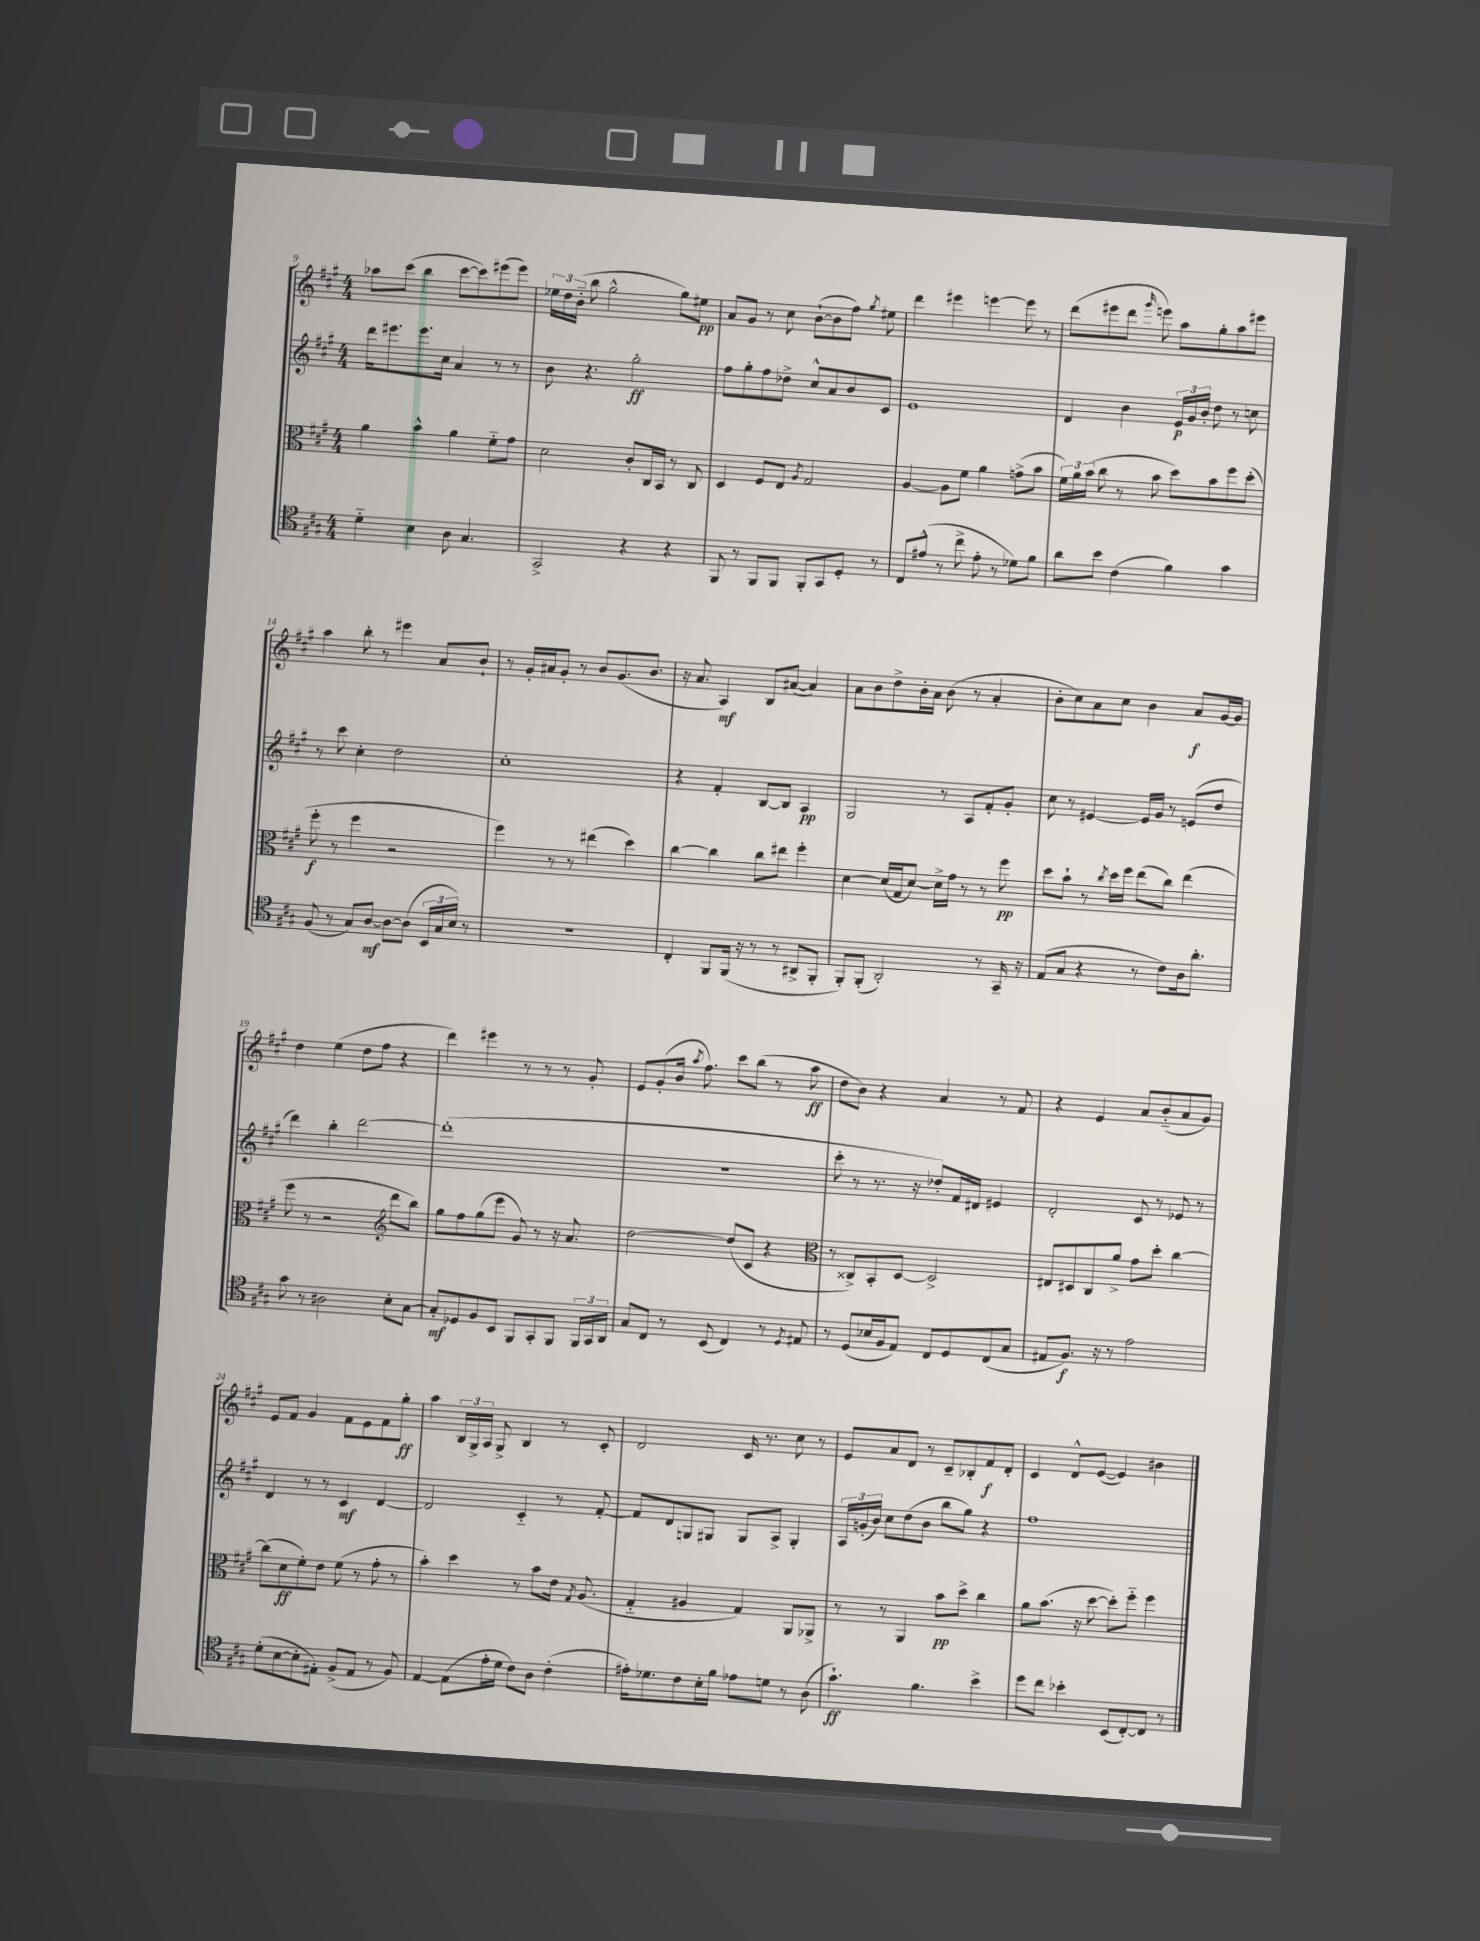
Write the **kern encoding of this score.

**kern	**kern	**kern	**kern
*staff4	*staff3	*staff2	*staff1
*clefC4	*clefC3	*clefG2	*clefG2
*k[f#c#g#]	*k[f#c#g#]	*k[f#c#g#]	*k[f#c#g#]
*M4/4	*M4/4	*M4/4	*M4/4
4d'~	4a	16ddd	8aa-
.	.	8.eee#	.
.	.	.	(8ccc#
4B	4b^^	8.eee#	4bb
.	.	16cc#	.
8A	4a	4a	[8ccc#
4.G#	.	.	8ccc#])
.	8f#'~	8r	(8eee#
.	8g#	8r	8eee#)
=	=	=	=
2GG#^	2d	8b	24ee-
.	.	.	24dd
.	.	.	(24b'~
.	.	4.r	8bb
.	.	.	2gg#^^
4r	8c#'	2gg#'	.
.	16C#	.	.
.	16BB	.	.
4r	8r	.	8gg#)
.	8C#	.	8ee#
=	=	=	=
8FF#	4D	8ff#	8a
8r	.	8gg#'	8g#
8FF#	8F#	8ff#	8r
8FF#	8E	8dd-^	8cc#
.	8qA	.	.
8FF#'	2G#	8cc#^^	([8b`
8GG#	.	8a	8b]
8D'	.	8b	8ff#)
.	.	.	8qgg#
8r	.	8c#	8ee#
=	=	=	=
8C#	[4A	1e	4ddd
(8e#^^	.	.	.
8r	8A]	.	4eee#
8cc#^	8f#	.	.
8e#'	4a	.	[4eee
8r	.	.	.
8d-)	(8g^	.	8eee]
8f#	8b	.	8r
=	=	=	=
8a	24f#)	4d	(8ddd
.	24a	.	.
.	(24b	.	.
8b	8cc#	.	8eee#
(4c#	8r	4b	8ddd
.	.	.	16qqggg#
.	8b	.	8eee)
4f#)	8dd)	24e	8aa
.	.	24g#	.
.	.	24b'	.
.	8b	8dd	8gg#'
4g#	8ff#	8r	8aa
.	(8dd'	8cc	8eee#
=	=	=	=
(8F#	8ff#'	8r	4aa
8r	8r	8ccc#	.
8G#)	4ff#	4cc#'	8bb'
[8A	.	.	8r
8A_	2r	2dd	4eee#
(8A]	.	.	.
24BB	.	.	8a
24G#	.	.	.
24B)	.	.	.
8r	.	.	8b`
=	=	=	=
1r	4ff#)	1cc#'	8r
.	.	.	16g#'
.	.	.	16a#
.	8r	.	8g#'
.	8r	.	8r
.	(4ee#	.	8b
.	.	.	(8.g#
.	4dd)	.	.
.	.	.	8.b
=	=	=	=
4C#'	[4cc#	4r	16r
.	.	.	8.a
8FF#	4cc#]	4f#'	4A)
(16FF#	.	.	.
16r	.	.	.
8r	8cc#	[8B	8B
8r	8ee#	8B]	([8a#
8AA#^	4ff#'	4A	4a#])
8FF#'	.	.	.
=	=	=	=
8FF#')	[4d	2G#	8a
(8FF#'	.	.	8b
2AA')	(16d]	.	8dd^
.	16G#	.	.
.	[8d)	.	16b'
.	.	.	16a
.	16d^]	8r	(8b
.	16g#	.	.
.	8r	8A	8r
8r	8r	8f#'	4a'
16GG#~	8ff#	8g#'	.
16r	.	.	.
=	=	=	=
(8E	8dd	8cc#	8b'
8G#	8b`	8r	8cc#)
4r	8r	[4e#	8a
.	8qcc#	.	.
.	16dd	.	8cc#
.	16ff#	.	.
8r	(8ee	16e#]	4b
.	.	16g#	.
8c#)	8cc#)	8r	.
16A	(4ee	(8e	8a
8.a'	.	.	.
.	.	8dd	[16g#
.	.	.	16g#]
=	=	=	=
8g#	8ff#	4ddd)	4dd
8r	8r	.	.
2A#	2r	4bb'	(4ee
.	.	[2ddd	8dd
.	.	.	8ff#
*	*clefG2	*	*
8B'	8ddd	.	4r
[8G#	8bb)	.	.
=	=	=	=
8G#']	8gg#	(1ddd']	4ddd)
8D-	8ff#	.	.
8F#	(8gg#	.	4eee#
8BB	8eee	.	.
8FF#	8g#)	.	8r
8GG#'	8r	.	8r
8FF#	16r	.	8r
.	8.a	.	.
24FF#	.	.	8g#'
24GG#	.	.	.
24AA	.	.	.
=	=	=	=
8G#	[2dd	1r	8e
8C#	.	.	(8g#'
8r	.	.	16b
.	.	.	8qaa
.	.	.	8.ff#)
(8BB	.	.	.
4C#)	(8dd]	.	8ccc#
.	8c#	.	(8bb
8r	4r	.	8r
8qD	.	.	.
8E#	.	.	8aa
=	=	=	=
*	*clefC3	*	*
8r	8r	8ccc#'	8dd
(8D	8C##^)	8r	8b)
16B-	8BB'	8.r	4r
16F#	.	.	.
8E)	[8D	.	.
.	.	16r	.
8C#	2D^]	8dd-')	4a
8D	.	16f#	.
.	.	16d#	.
(8C#	.	4e#	8r
8G#	.	.	8f#
=	=	=	=
8E#	8E#	2d'	4r
8.F#)	8D#	.	.
.	8C#	.	4e
16r	.	.	.
8r	8a^	.	.
2e	8g#	8c#	8a
.	8dd'	8r	(8b'~
.	[4cc#	8e-	8a
.	.	8r	8g#)
=	=	=	=
(8d'	(8cc#]	4d	8e
[8B	8d	.	8f#
8B']	8f#')	8r	4g#
8E#')	8e	8r	.
(8F#^	(8f#	4c#	8f#
8E#	8r	.	8e
8r	8g#'	[4d	8f#
8F#)	8r	.	8gg#'
=	=	=	=
[4E	4b')	2d]	4aa
(8E]	4dd	.	24B
.	.	.	24G#^
.	.	.	24A
16e'	.	.	8G#^
16d	.	.	.
8c#)	8r	4c#'~	4B
8A	8b	.	.
(4c#'	16e	8r	8r
.	8qG#	.	.
.	(8.A	.	.
.	.	[8f#'	8c#'
=	=	=	=
16e#')	4G#'~	8f#]	2d
8.d-	.	.	.
.	.	8d	.
8c#	4A#	8G	.
16B'	.	8G#	.
16f#	.	.	.
8e-	4G#)	8G#	16c#
.	.	.	8.r
8d	.	8A^	.
8r	8AA	4G#'	8cc#
(8A	8AA-^	.	8r
=	=	=	=
4.g#`)	8r	24A	8e
.	.	(24g'	.
.	.	24b)	.
.	8r	8cc#	8a
.	4AA	(8dd	8d
4.f#	.	8b	8r
.	8b	8bb	8c#~
.	8dd^	8gg#)	8B-'
4b^	4cc#	4r	8f#
.	.	.	8d'
=	=	=	=
8dd	8a	1ff#	4c#
8cc#	(8.b	.	.
4b-'	.	.	8d^^
.	16r	.	.
.	[8dd	.	([8e
(8BB	8dd'])	.	4e])
[8C#')	8ff#'~	.	.
8C#]	4ff#	.	4b#
8r	.	.	.
==	==	==	==
*-	*-	*-	*-
